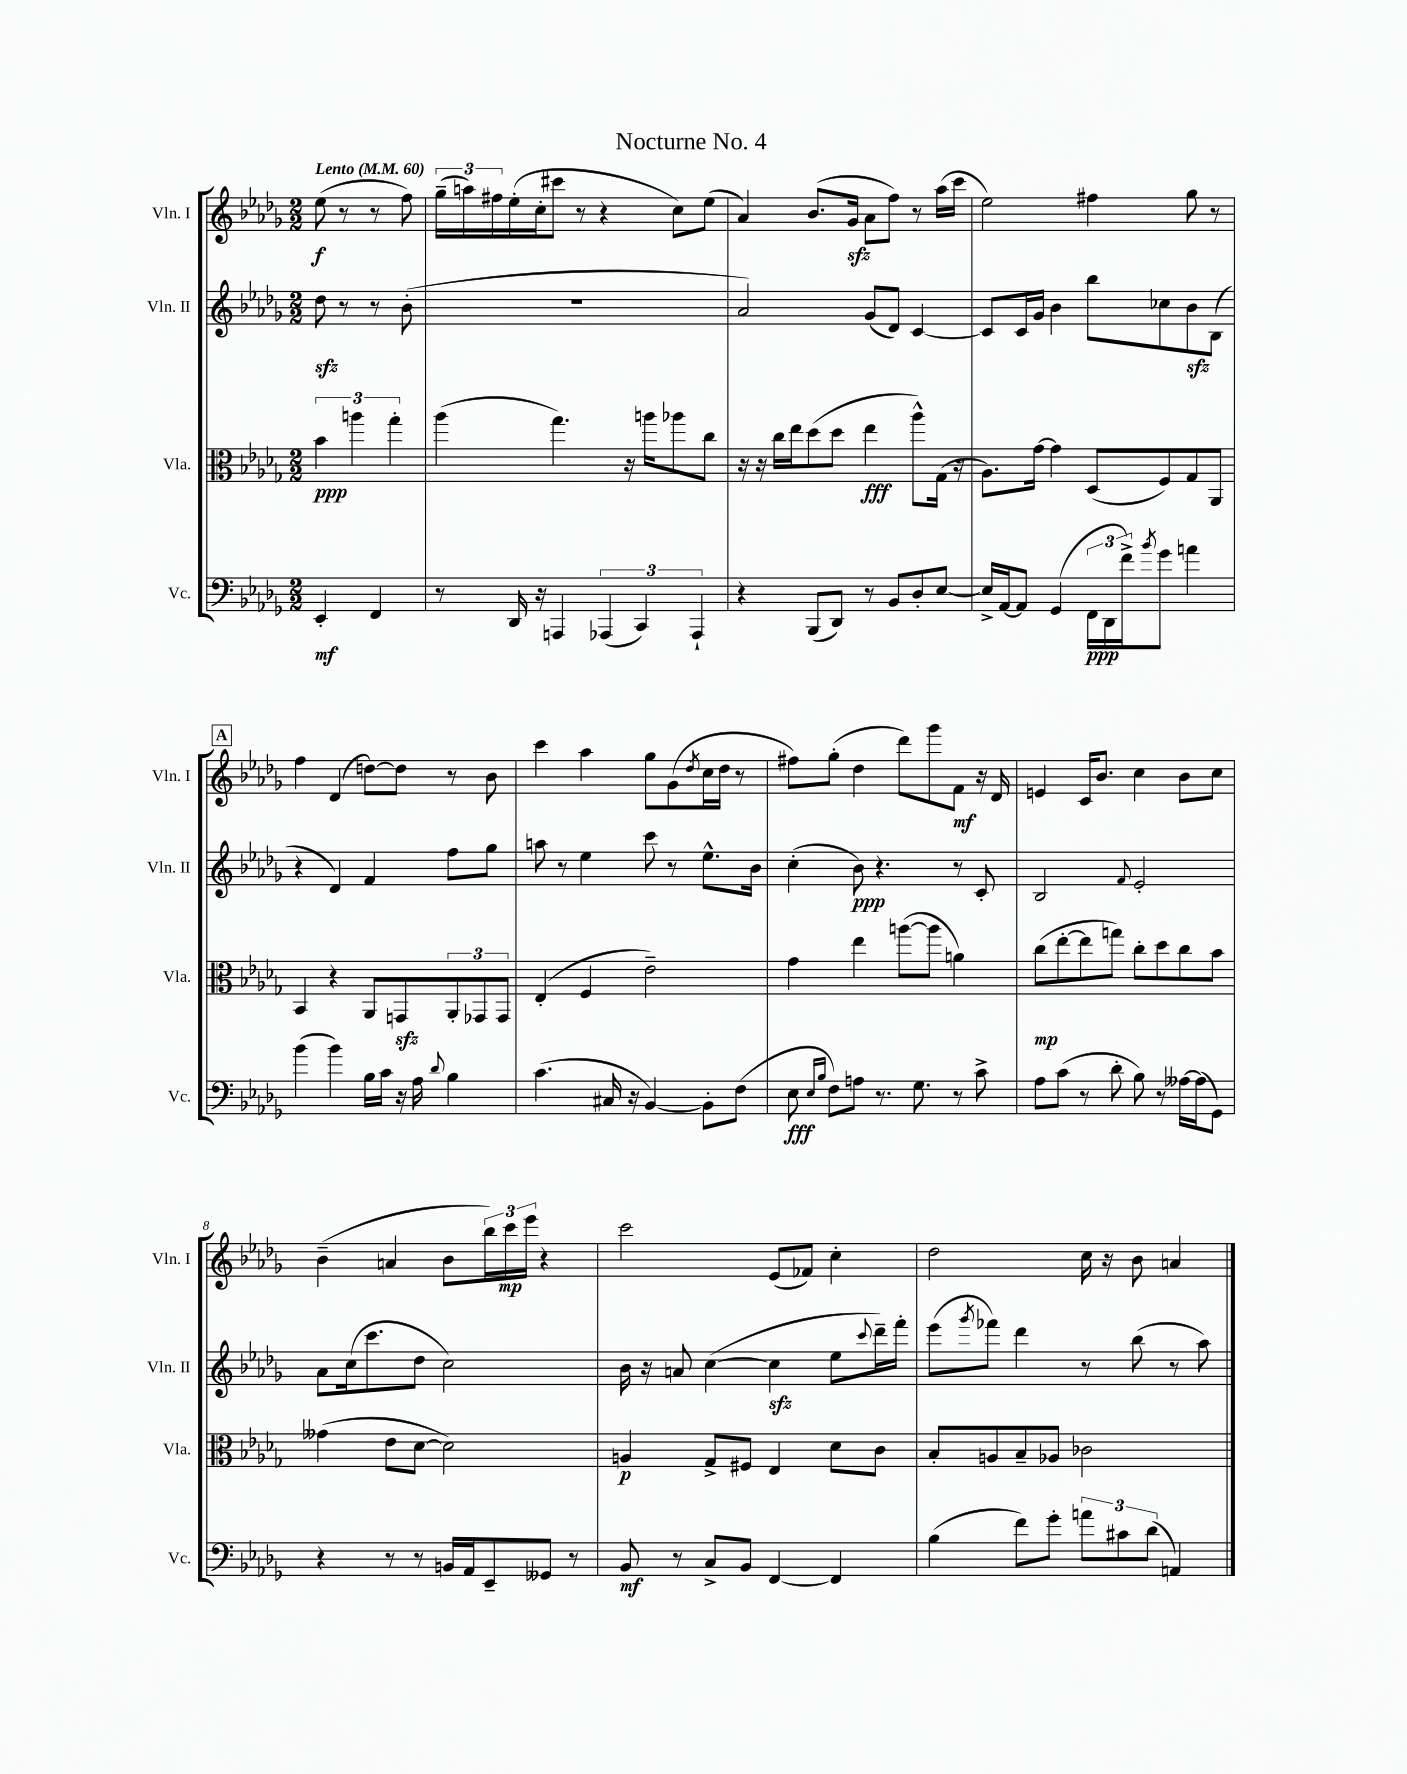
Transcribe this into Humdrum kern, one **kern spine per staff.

**kern	**kern	**kern	**kern
*staff4	*staff3	*staff2	*staff1
*clefF4	*clefC3	*clefG2	*clefG2
*k[b-e-a-d-g-]	*k[b-e-a-d-g-]	*k[b-e-a-d-g-]	*k[b-e-a-d-g-]
*M2/2	*M2/2	*M2/2	*M2/2
*MM60	*MM60	*MM60	*MM60
4EE-'	6b-	8dd-	(8ee-
.	.	8r	8r
.	6aa	.	.
4FF	.	8r	8r
.	6gg-'	.	.
.	.	(8b-'	8ff)
=	=	=	=
8r	(4aa-	1r	(24gg-~
.	.	.	24aa)
.	.	.	24ff#
16DD-	.	.	(16ee-'
16r	.	.	16cc'
4AAA	4.gg-)	.	8ccc#
.	.	.	8r
(6AAA-	.	.	4r
.	16r	.	.
6CC)	.	.	.
.	16aa	.	.
.	8aa-	.	8cc)
6AAA-`	.	.	.
.	8cc	.	(8ee-
=	=	=	=
4r	16r	2a-)	4a-)
.	16r	.	.
.	16cc	.	.
.	16ee-	.	.
(8BBB-	(8dd-	.	(8.b-
8DD-)	8dd-	.	.
.	.	.	16g-
8r	4ee-	(8g-	8a-
8BB-	.	8d-)	8ff)
8D-'	8aa-^^)	[4c	8r
[8E-	(16G-	.	(16aa-
.	16r	.	16ccc
=	=	=	=
16E-^]	8.A-)	8c]	2ee-)
[16AA-	.	.	.
8AA-]	.	16c	.
.	[16g-	16g-	.
(4GG-	4g-]	4b-	.
24FF	(8D-	8bb-	4ff#
24DD-	.	.	.
24f^)	.	.	.
8qb-	.	.	.
8g-	8F)	8cc-	.
4a	8G-	8b-	8gg-
.	8AA-	(8B-	8r
=	=	=	=
(4b-	4BB-	4r	4ff
4b-)	4r	4d-)	(4d-
16B-	8AA-	4f	[8dd)
16c	.	.	.
16r	8GG	.	8dd]
16A-	.	.	.
8qqd-	.	.	.
4B-	12AA-'	8ff	8r
.	12GG-	.	.
.	.	8gg-	8b-
.	12GG-	.	.
=	=	=	=
(4.c	(4E-'	8aa	4ccc
.	.	8r	.
.	4F	4ee-	4aa-
16C#	.	.	.
16r	.	.	.
[4BB-)	2e-~)	8ccc	8gg-
.	.	8r	(8g-
.	.	.	8qdd-
8BB-']	.	8.ee-^^	16cc
.	.	.	16dd-
(8F	.	.	8r
.	.	16b-	.
=	=	=	=
8E-	4g-	(4cc'	8ff#)
16qqE-	.	.	.
16qqB-	.	.	.
8F)	.	.	(8gg-'
8A	4ee-	8b-)	4dd-
8.r	.	4.r	.
.	([8aa	.	8ddd-)
8.G-	.	.	.
.	8aa]	.	8ggg-
8r	4a)	8r	8f
8c^	.	8c'	16r
.	.	.	16d-
=	=	=	=
8A-	(8cc	2B-	4e
(8c	[8ee-'	.	.
8r	8ee-]	.	16c
.	.	.	8.b-
8d-'	8gg)	.	.
.	.	8qqf	.
8B-)	8cc'	2e-'	4cc
8r	8dd-	.	.
[16A--	8cc	.	8b-
(16A--]	.	.	.
8GG-)	8b-	.	8cc
=	=	=	=
4r	(4g--	8a-	(4b-~
.	.	(16cc	.
.	.	8.ccc	.
8r	8e-	.	4a
8r	[8d-	8dd-	.
16BB	2d-])	2cc)	8b-
16AA-	.	.	.
8EE-~	.	.	24bb-)
.	.	.	24ccc
.	.	.	24eee-
8GG--	.	.	4r
8r	.	.	.
=	=	=	=
8BB-	4A	16b-	2ccc
.	.	16r	.
8r	.	8a	.
8C^	8G-^	([4cc	.
8BB-	8F#	.	.
[4FF	4E-	4cc]	(8e-
.	.	.	8f-)
4FF]	8d-	8ee-	4cc'
.	.	8qqccc	.
.	8c	16ddd-~)	.
.	.	16fff'	.
=	=	=	=
(4B-	8B-'	(8eee-	2dd-
.	.	8qggg-	.
.	8A	8fff-)	.
8f)	8B-~	4ddd-	.
8g-'	8A-	.	.
12a	2c-	8r	16cc
.	.	.	16r
12c#	.	.	.
.	.	(8bb-	8b-
(12d-	.	.	.
4AA)	.	8r	4a
.	.	8aa-)	.
==	==	==	==
*-	*-	*-	*-
